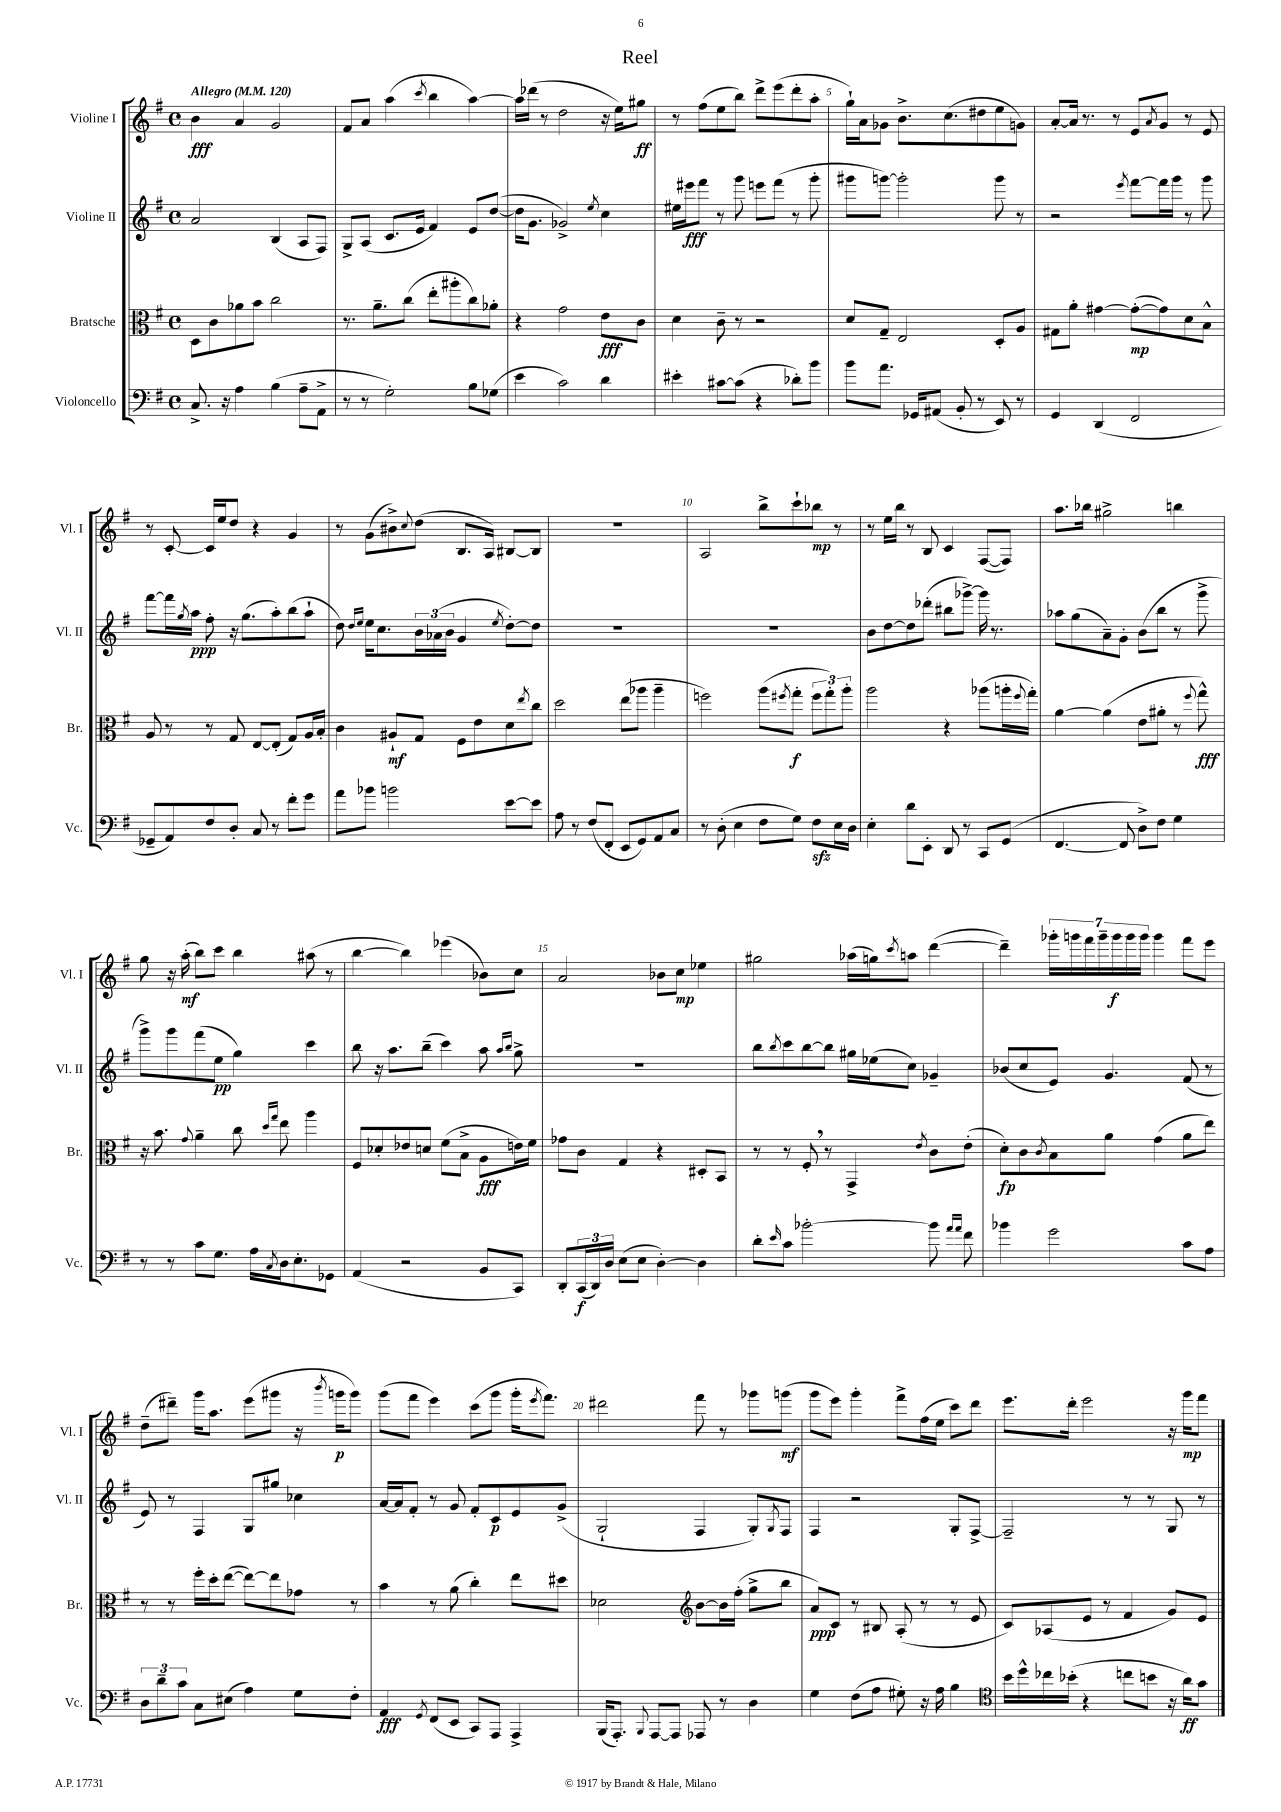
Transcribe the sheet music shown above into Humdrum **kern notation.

**kern	**kern	**kern	**kern
*staff4	*staff3	*staff2	*staff1
*clefF4	*clefC3	*clefG2	*clefG2
*k[f#]	*k[f#]	*k[f#]	*k[f#]
*M4/4	*M4/4	*M4/4	*M4/4
*met(c)	*met(c)	*met(c)	*met(c)
*MM120	*MM120	*MM120	*MM120
8.C^	8D	2a	4b
.	8c	.	.
16r	.	.	.
4A	8a-	.	4a
.	8b	.	.
(4B	2cc	(4B	2g
8A~	.	8A	.
8AA^	.	8F#)	.
=	=	=	=
8r	8.r	8G^	8f#
8r	.	(8A	8a
.	8.a~	.	.
2G')	.	8.c	(4aa
.	(8cc	.	.
.	.	16e	.
.	.	.	8qccc
.	8ee'	4f#)	4bb
.	8aa#'	.	.
8B	8cc)	8e	[4aa)
(8G-	8a-'	([8dd	.
=	=	=	=
4e	4r	16dd]	16aa]
.	.	8.g	(16ddd-
.	.	.	8r
2c)	2g	2g-^)	2dd
.	.	8qee	.
4d	8e	4cc	16r
.	.	.	16ee)
.	8c	.	8gg#
=	=	=	=
4e#'	4d	16ee#	8r
.	.	16eee#	.
.	.	8fff#	(8ff#
[8c#	8c~	8r	8ee
(8c#]	8r	8ggg	8bb)
4r	2r	8eee	8ddd^
.	.	(8fff#	(8eee
8d-')	.	8r	8ddd'
8b	.	8ggg'	8aa'
=	=	=	=
8b	8d	8ggg#	16gg`)
.	.	.	16a
8.a	8G~	[8ggg)	8g-
.	2E	2ggg']	8.b^
16GG-	.	.	.
(8AA#	.	.	.
.	.	.	(8.cc
8BB'	.	.	.
8r	.	.	8dd#
8EE)	8D'	8ggg	8ee
8r	8A	8r	8g)
=	=	=	=
4GG	8G#	2r	[8a'
.	8a'	.	16a]
.	.	.	8.r
(4DD	[4g#	.	.
.	.	.	8r
.	.	8qeee	.
2FF#	(8g#'_	[8fff#	8e
.	.	.	8qa
.	8g#])	16fff#]	8g
.	.	16ggg	.
.	8d	8r	8r
.	8B^^	8ggg	8e
=	=	=	=
8GG-~	8A	[8fff#	8r
8AA)	8r	16fff#]	[8c'
.	.	8qgg	.
.	.	16aa	.
8F#	8r	8ff#'	16c]
.	.	.	16ee
8D'	8G	16r	8dd
.	.	(8.gg	.
8C	[8E	.	4r
8r	(8E']	8aa')	.
8f#'	8G)	(8bb	4g
8g	16A	8aa`	.
.	16B'	.	.
=	=	=	=
8a	4c	8dd)	8r
.	.	16qqdd	.
.	.	16qqee	.
8b-	.	16ee	(8g
.	.	8.cc	.
2b	8A#`	.	8b#^)
.	.	.	8qqcc
.	8G	24b	(8dd
.	.	(24a-	.
.	.	24b	.
.	8F#	4g	8.B
.	8e	.	.
.	.	.	16A)
.	.	8qee	.
[8e	8d	[8dd')	[8B#
.	8qee	.	.
8e]	8cc	8dd]	8B#]
=	=	=	=
8A	2dd	1r	1r
8r	.	.	.
(8F#	.	.	.
8FF#'	.	.	.
8EE	(8ee	.	.
8GG)	8aa-	.	.
8AA	4aa-~	.	.
8C	.	.	.
=	=	=	=
8r	2ff)	1r	2A
(8D'	.	.	.
4E	.	.	.
8F#	(8aa	.	8bb^
.	8qff#	.	.
8G)	8gg'	.	8ccc`
8F#	12ff#	.	8bb-
.	12gg')	.	.
16E	.	.	8r
.	12aa'	.	.
16D	.	.	.
=	=	=	=
4E'	2aa	8b	8r
.	.	[8dd	16ee
.	.	.	16bb
8d	.	8dd]	8r
8EE'	.	(8ddd-'	8B
8DD	4r	8bb#	4c
8r	.	[8ggg-^)	.
8CC	(8aa-	16ggg-]	([8F#
.	.	8.r	.
(8GG	16aa'	.	8F#])
.	8qqff#	.	.
.	16gg')	.	.
=	=	=	=
[4.FF#	[4a	8aa-	8.aa
.	.	(8gg	.
.	.	.	16bb-
.	(4a]	8a~)	2gg#^
8FF#]	.	8g'	.
8D^)	8e	(8b	.
8F#	8a#'	8bb	.
4G	8r	8r	4bb
.	8qqff#	.	.
.	8gg^^)	8ggg^	.
=	=	=	=
8r	16r	8ggg^)	8gg
.	8.b	.	.
8r	.	8ggg	16r
.	.	.	(16aa'
.	8qqg	.	.
8c	4a~	(8fff#	8bb)
8.G	.	8ee	8ccc
.	8cc	4gg)	4bb
16A	.	.	.
.	16qqdd	.	.
8qC	16qqgg	.	.
16D	8ee	.	.
8.E'	.	.	.
.	4aa	4ccc	(8aa#
8GG-	.	.	8r
=	=	=	=
(4AA	8F#	8bb	[4bb
.	8d-'	16r	.
.	.	8.aa	.
2r	8e-	.	4bb])
.	8d	(8bb~	.
.	(8f#	4ccc)	(4eee-
.	8B^	.	.
8BB	8A	8aa	8b-)
.	.	16qqaa	.
.	.	16qqbb	.
8CC)	16e)	8gg^	8cc
.	16f#	.	.
=	=	=	=
8DD'	8g-	1r	2a
(24CC	8c	.	.
24DD)	.	.	.
24D	.	.	.
(8E	4G	.	.
8E	.	.	.
[4D')	4r	.	8b-
.	.	.	8cc
4D]	8D#'	.	4ee-
.	8BB	.	.
=	=	=	=
8d'	8r	8bb	2gg#
16qqe	.	8qbb	.
8c	8r	8ccc	.
[2b-'	8F#'	[8bb	.
.	8r	8bb]	.
.	4GG^	16gg#	(16aa-
.	.	(16ee-	16gg)
.	.	.	8qccc
.	.	8cc)	8aa
.	8qe	.	.
8b-]	8c	4g-~	([4ddd
16qqa	.	.	.
16qqa	.	.	.
8f#	(8e'	.	.
=	=	=	=
4b-	8d')	(8b-	4ddd~])
.	8c	8cc	.
.	8qc	.	.
2g	8B	8e)	28ggg-'
.	.	.	28ggg
.	.	.	28fff#
.	.	.	28ggg~
.	8a	4.g	.
.	.	.	28ggg
.	.	.	28ggg
.	.	.	28ggg
.	(4g	.	4ggg
8c	8a	(8f#	8fff#
8A	8ee)	8r	8eee
=	=	=	=
12D	8r	8e)	(8dd~
12d~	.	.	.
.	8r	8r	8ddd#~)
12c	.	.	.
8C	16ff#'	4F#	16ggg
.	16dd'	.	8.aa
(8E#	([8ee	.	.
4A)	8ee_)	8G	(8eee
.	8ee]	8gg#	8ggg#
8G	8g-	4cc-	16r
.	.	.	8qbbb
.	.	.	16ggg
8F#'	8r	.	8ggg)
=	=	=	=
4AA	4b	[16a	(8ggg
.	.	16a]	.
.	.	8f#'	8fff#
8qGG	.	.	.
(8FF#	8r	8r	4eee)
8EE	(8a	8g	.
8CC)	4cc')	8f#'	(8ccc
8AAA	.	8c	8ggg
4AAA^	8ee	8e	16ggg'
.	.	.	8qeee
.	.	.	8.fff#)
.	8dd#	(8g^	.
=	=	=	=
(16BBB	2d-	2G`	2ddd#
8.AAA')	.	.	.
8qqBBB	.	.	.
[8AAA	.	.	.
8AAA]	.	.	.
*	*clefG2	*	*
8AAA-	[8b	4F#	8fff#
8r	16b]	.	8r
.	(16ff#'	.	.
4D	8gg^	8G')	8ggg-
.	.	8qG	.
.	8bb	8F#	(8ggg
=	=	=	=
4G	8a)	4F#	8ggg
.	8c	.	8eee)
(8F#	8r	2r	4ggg'
8A	8B#	.	.
8G#')	(8A'	.	8fff#^
16r	8r	.	(16ff#
16A	.	.	16ee
4B	8r	8G'	8ccc)
.	8e	[8F#^	8ddd
=	=	=	=
*clefC4	*	*	*
16b	8c)	2F#~]	8.eee
16dd^^	.	.	.
16cc-	(8A-	.	.
(16b-'	.	.	16ddd'
4r	8e	.	2eee
.	8r	.	.
8cc	4f#	8r	.
8b	.	8r	.
16r	8g)	8G	16r
16a)	.	.	16ggg
8g	8e	8r	8fff#
==	==	==	==
*-	*-	*-	*-
